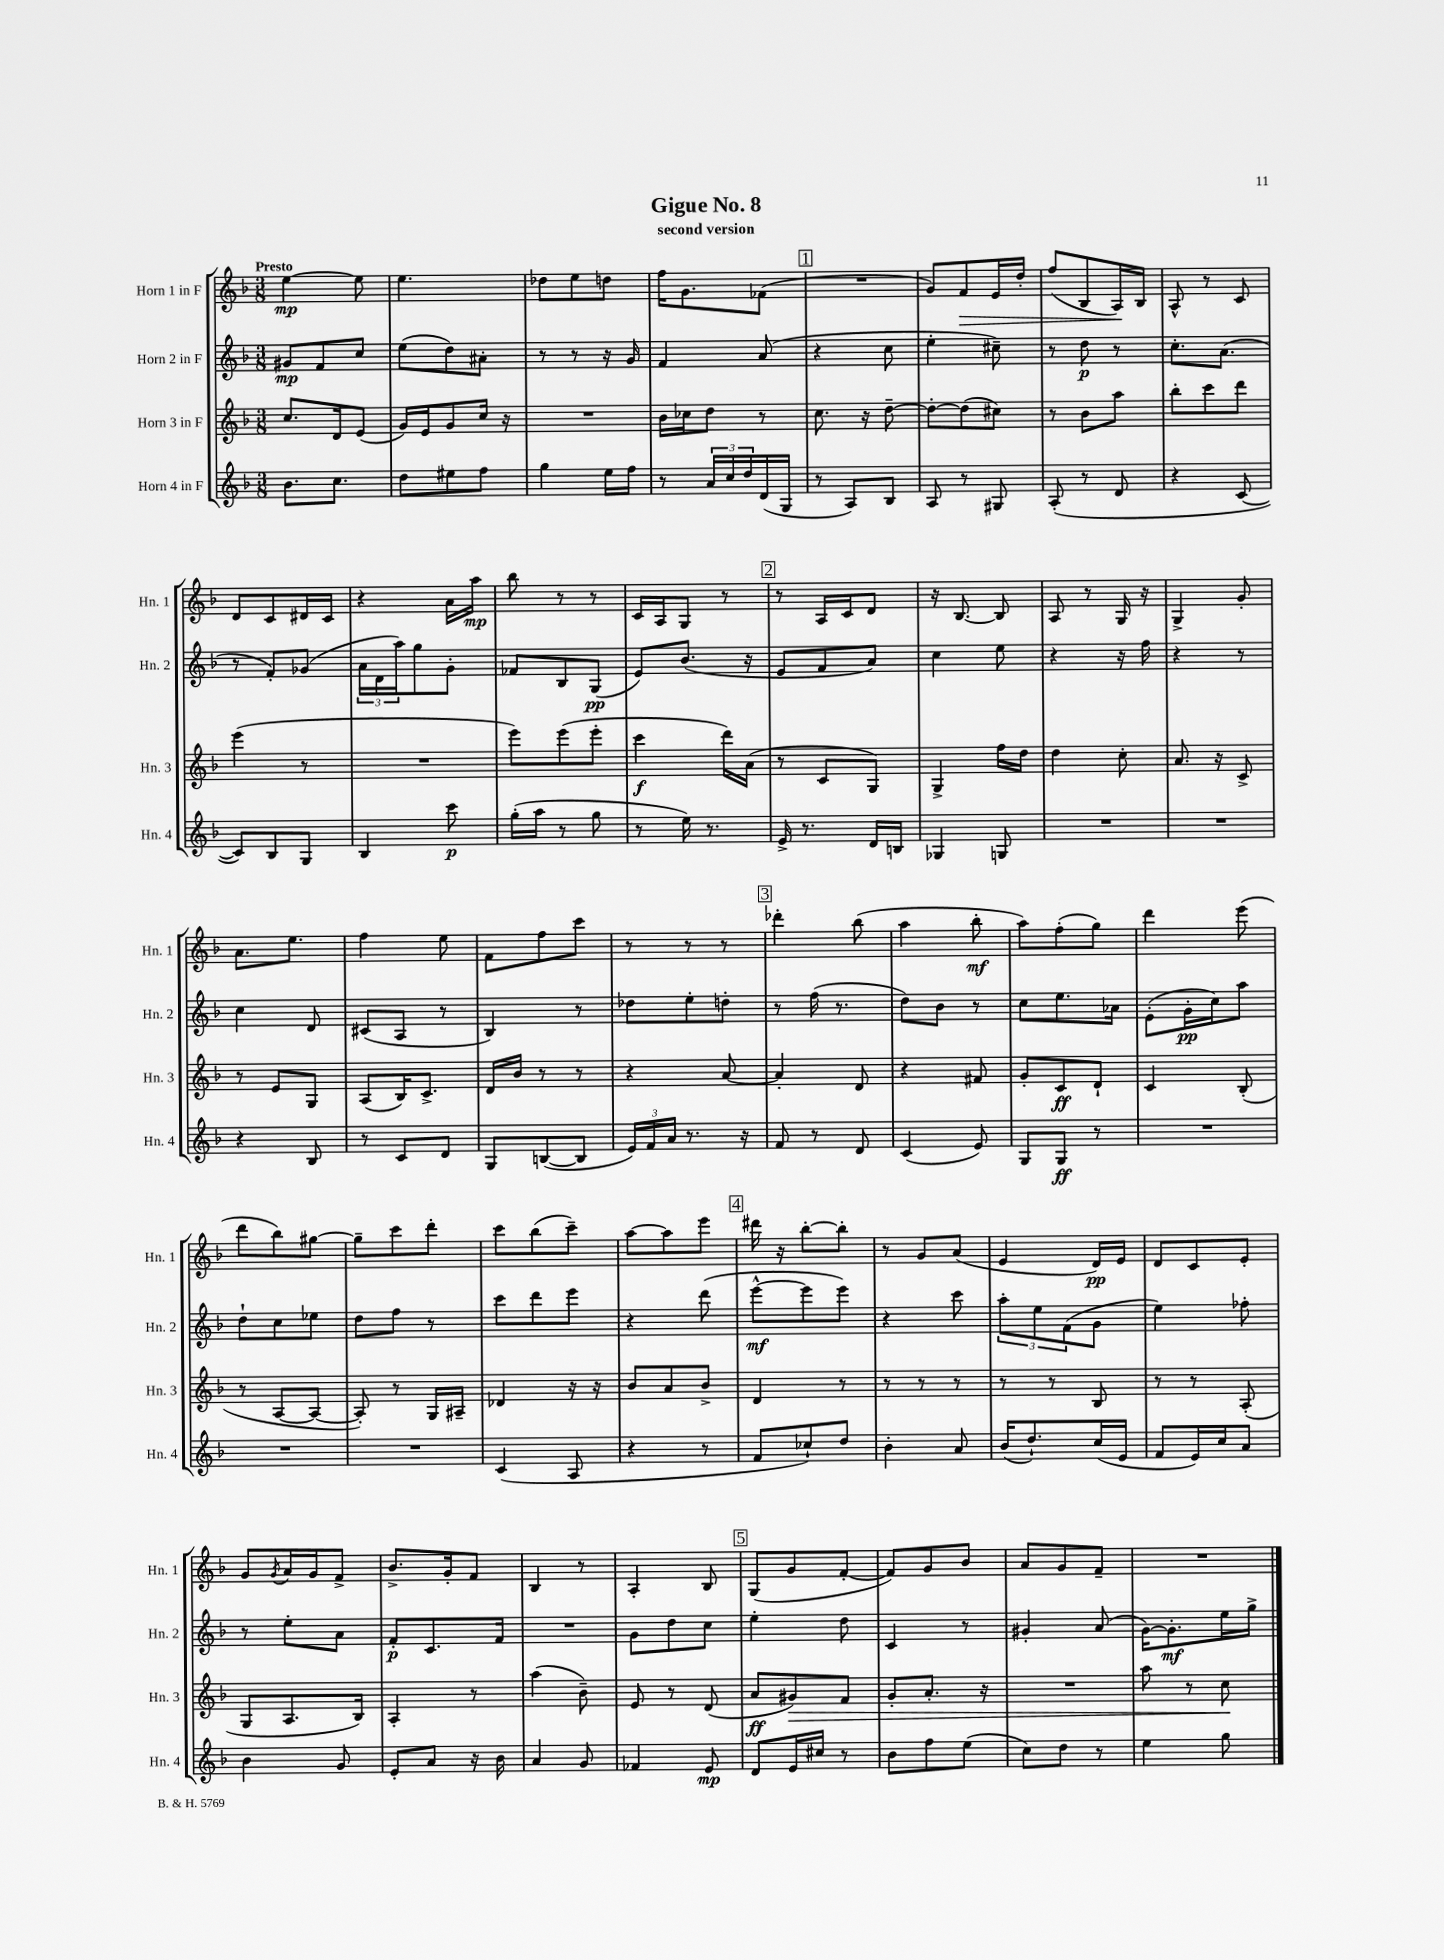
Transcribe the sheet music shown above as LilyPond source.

\header { title = "Gigue No. 8" subtitle = "second version" }
<<
\new StaffGroup <<
\new Staff = "s0" \with { instrumentName = "Horn 1 in F" shortInstrumentName = "Hn. 1" } {
    \clef treble \key f \major \numericTimeSignature \time 3/8 \tempo "Presto"
    e''4~\mp e''8 |
    e''4. |
    des''8 e''8 d''8 |
    f''16 g'8. fes'8( |
    \mark \markup { \box "1" } R4. |
    g'8) f'8\> e'16 d''16-. |
    f''8( bes8 a16\!) bes16 |
    a8-^ r8 c'8 |
    d'8 c'8 dis'16 c'16 |
    r4 a'16 a''16\mp |
    bes''8 r8 r8 |
    c'16 a16 g8 r8 |
    \mark \markup { \box "2" } r8 a16 c'16 d'8 |
    r16 bes8.~ bes8 |
    a8 r8 g16 r16 |
    g4-> g'8-. |
    a'8. e''8. |
    f''4 e''8 |
    f'8 f''8 c'''8 |
    r8 r8 r8 |
    \mark \markup { \box "3" } des'''4-. bes''8( |
    a''4 bes''8-.\mf |
    a''8) f''8-.( g''8) |
    d'''4 e'''8( |
    d'''8 bes''8) gis''8~ |
    gis''8-- c'''8 d'''8-. |
    c'''8 bes''8( c'''8--) |
    a''8~ a''8 e'''8 |
    \mark \markup { \box "4" } dis'''16 r16 bes''8~-. bes''8-. |
    r8 g'8 a'8( |
    e'4 d'16\pp) e'16 |
    d'8 c'8 e'8-. |
    g'8 \acciaccatura { g'8 } a'16 g'16 f'8-> |
    bes'8.-> g'16-. f'8 |
    bes4 r8 |
    a4-. bes8 |
    \mark \markup { \box "5" } g8( g'8 f'8~-. |
    f'8) g'8 bes'8 |
    a'8 g'8 f'8-- |
    R4. \bar "|." |
}
\new Staff = "s1" \with { instrumentName = "Horn 2 in F" shortInstrumentName = "Hn. 2" } {
    \clef treble \key f \major \numericTimeSignature \time 3/8
    gis'8\mp f'8 c''8 |
    e''8( d''8) ais'8-. |
    r8 r8 r16 g'16 |
    f'4 a'8( |
    \mark \markup { \box "1" } r4 c''8 |
    e''4-. cis''8--) |
    r8 d''8\p r8 |
    c''8.-. a'8.( |
    r8 f'8-.) ges'8( |
    \tuplet 3/2 { a'16 d'16 a''16) } g''8 g'8-. |
    fes'8 bes8 g8\pp( |
    e'8) bes'8.( r16 |
    \mark \markup { \box "2" } e'8 f'8 a'8) |
    c''4 e''8 |
    r4 r16 f''16 |
    r4 r8 |
    c''4 d'8 |
    cis'8( a8 r8 |
    bes4) r8 |
    des''8 e''8-. d''8-. |
    \mark \markup { \box "3" } r8 f''16( r8. |
    d''8) bes'8 r8 |
    c''8 e''8. aes'16 |
    e'8-.( g'16-.\pp c''16) a''8 |
    d''8-! c''8 ees''8 |
    d''8 f''8 r8 |
    c'''8 d'''8 e'''8 |
    r4 d'''8( |
    \mark \markup { \box "4" } e'''8~-^\mf e'''8 e'''8) |
    r4 c'''8 |
    \tuplet 3/2 { a''8-. e''8 f'8( } g'8 |
    e''4) fes''8-. |
    r8 e''8-. a'8 |
    f'8-.\p c'8. f'16 |
    R4. |
    g'8 d''8 c''8 |
    \mark \markup { \box "5" } e''4-. d''8 |
    c'4 r8 |
    gis'4-. a'8( |
    g'16~) g'8.-.\mf e''16 g''16-> \bar "|." |
}
\new Staff = "s2" \with { instrumentName = "Horn 3 in F" shortInstrumentName = "Hn. 3" } {
    \clef treble \key f \major \numericTimeSignature \time 3/8
    c''8. d'16 e'8( |
    g'16) e'16 g'8 c''16 r16 |
    R4. |
    bes'16 ces''16 d''8 r8 |
    \mark \markup { \box "1" } c''8. r16 d''8~-- |
    d''8~-. d''8( cis''8) |
    r8 bes'8 a''8 |
    bes''8-. c'''8 d'''8 |
    e'''4( r8 |
    R4. |
    e'''8) e'''8( e'''8-. |
    c'''4\f d'''16) a'16( |
    \mark \markup { \box "2" } r8 c'8 g8) |
    g4-> f''16 d''16 |
    d''4 c''8-. |
    a'8. r16 c'8-> |
    r8 e'8 g8 |
    a8( bes16) c'8.-> |
    d'16 bes'16 r8 r8 |
    r4 a'8~ |
    \mark \markup { \box "3" } a'4-. d'8 |
    r4 fis'8 |
    g'8-. c'8\ff d'8-! |
    c'4 bes8-.( |
    r8 a8~ a8~ |
    a8-.) r8 g16 ais16-- |
    des'4 r16 r16 |
    bes'8 a'8 bes'8-> |
    \mark \markup { \box "4" } d'4 r8 |
    r8 r8 r8 |
    r8 r8 bes8 |
    r8 r8 a8-.( |
    g8 a8. bes16) |
    a4-. r8 |
    a''4( bes'8--) |
    e'8 r8 d'8( |
    \mark \markup { \box "5" } a'8\ff gis'8\>) f'8 |
    g'8-. a'8.-. r16 |
    R4. |
    a''8 r8 c''8\! \bar "|." |
}
\new Staff = "s3" \with { instrumentName = "Horn 4 in F" shortInstrumentName = "Hn. 4" } {
    \clef treble \key f \major \numericTimeSignature \time 3/8
    bes'8. c''8. |
    d''8 eis''8 f''8 |
    g''4 e''16 f''16 |
    r8 \tuplet 3/2 { a'16 c''16 d''16 } d'16( g16 |
    \mark \markup { \box "1" } r8 a8) bes8 |
    a8 r8 gis8 |
    a8-.( r8 d'8 |
    r4 c'8~ |
    c'8) bes8 g8 |
    bes4 c'''8\p |
    g''16-.( a''16 r8 g''8 |
    r8 e''16) r8. |
    \mark \markup { \box "2" } e'16-> r8. d'16 b16 |
    ges4 g8 |
    R4. |
    R4. |
    r4 bes8 |
    r8 c'8 d'8 |
    g8 b8~( b8 |
    \tuplet 3/2 { e'16) f'16 a'16 } r8. r16 |
    \mark \markup { \box "3" } f'8 r8 d'8 |
    c'4( e'8) |
    g8 g8\ff r8 |
    R4. |
    R4. |
    R4. |
    c'4( a8 |
    r4 r8 |
    \mark \markup { \box "4" } f'8 ces''8-!) d''8 |
    bes'4-. a'8 |
    bes'16( d''8.-!) c''16( e'16 |
    f'8 e'16) c''16 a'8 |
    bes'4 g'8 |
    e'8-. a'8 r16 bes'16 |
    a'4 g'8 |
    fes'4 e'8\mp |
    \mark \markup { \box "5" } d'8 e'16 cis''16 r8 |
    bes'8 f''8 e''8( |
    c''8) d''8 r8 |
    e''4 g''8 \bar "|." |
}
>>
>>
\layout { \context { \Score \remove "Bar_number_engraver" } }
